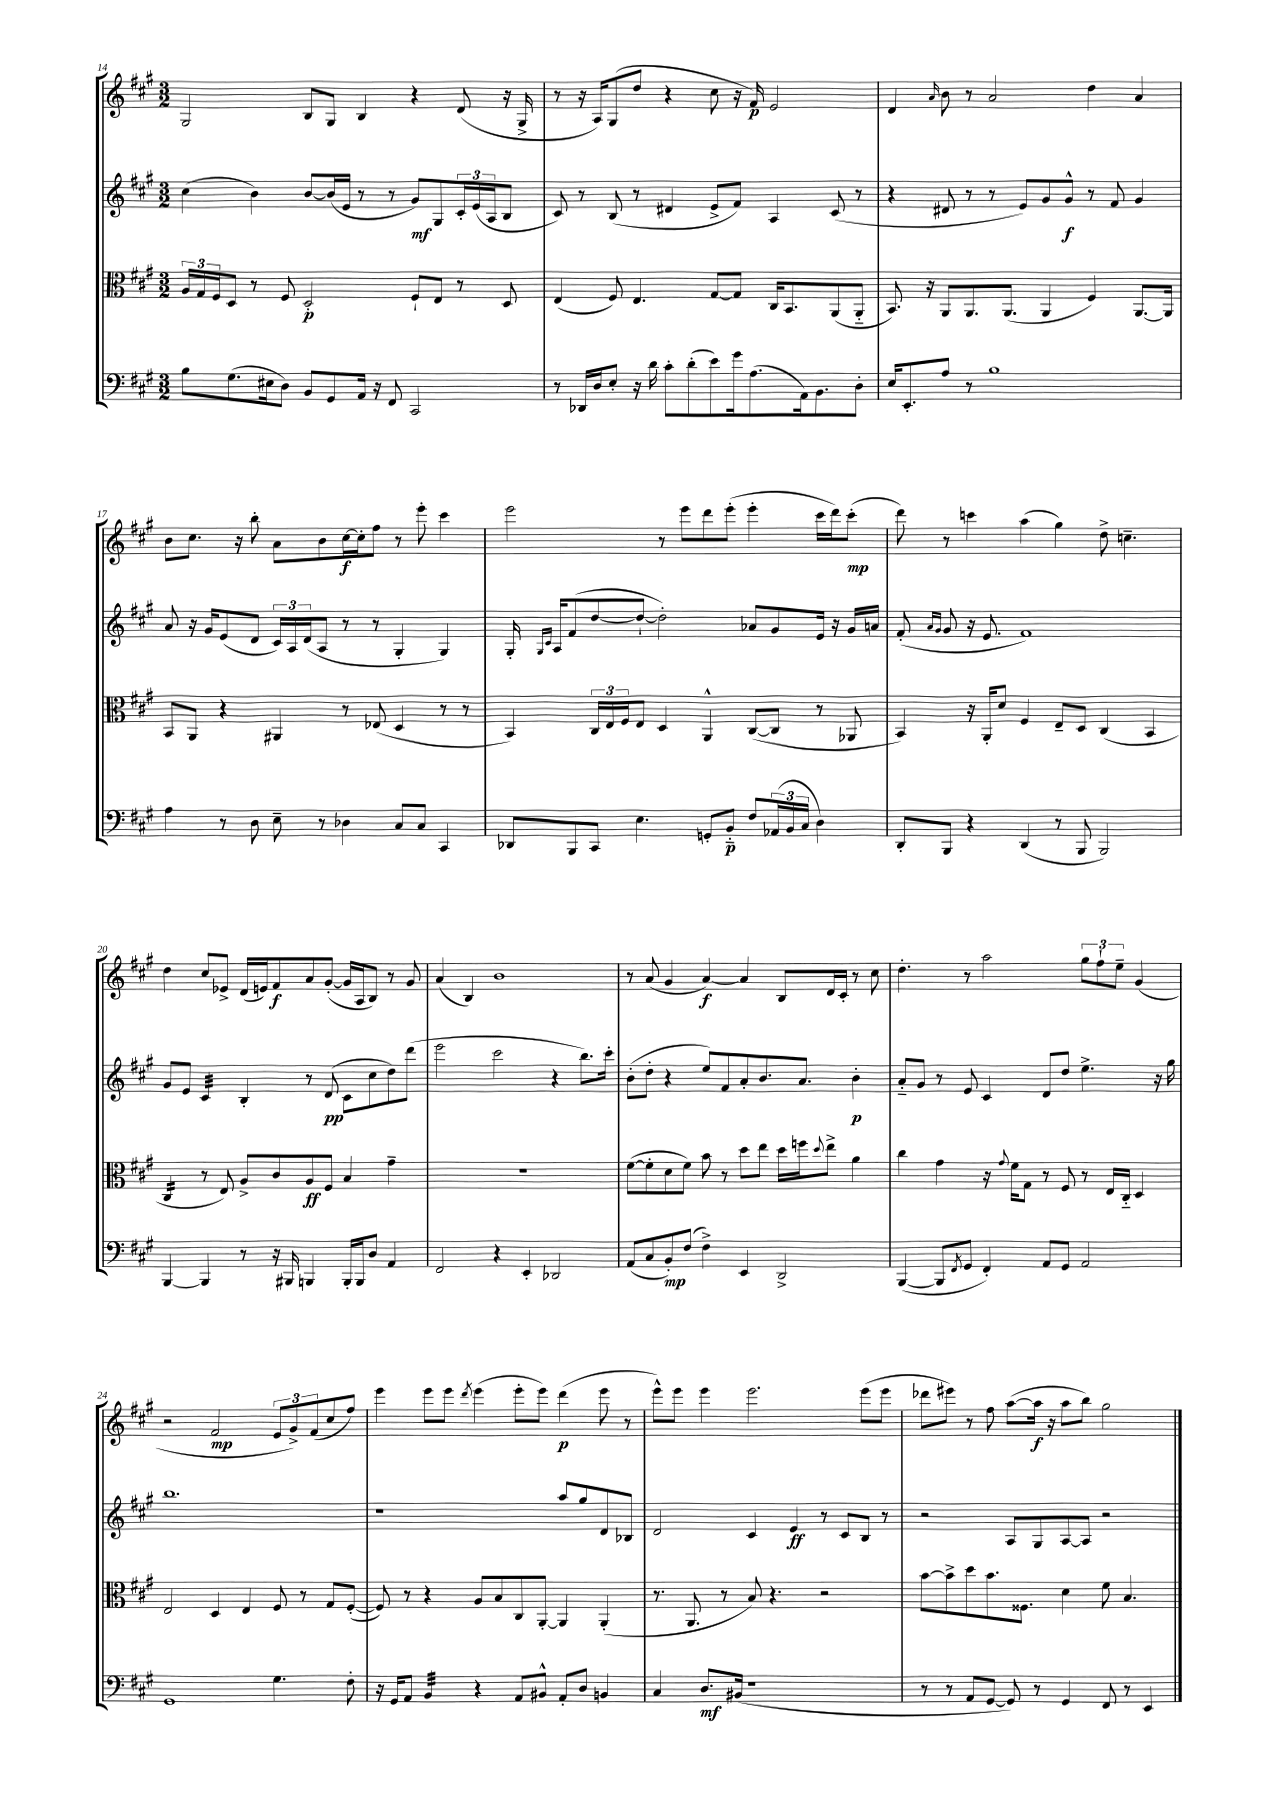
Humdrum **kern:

**kern	**kern	**kern	**kern
*staff4	*staff3	*staff2	*staff1
*clefF4	*clefC3	*clefG2	*clefG2
*k[f#c#g#]	*k[f#c#g#]	*k[f#c#g#]	*k[f#c#g#]
*M3/2	*M3/2	*M3/2	*M3/2
8B	24A	(4cc#	2G#
.	24G#	.	.
.	24F#	.	.
(8.G#	8D	.	.
.	8r	4b)	.
16E#	.	.	.
8D)	8F#	.	.
8BB	2D'	[8b	8B
8GG#	.	(16b]	8G#
.	.	16e	.
16AA	.	8r	4B
16r	.	.	.
8FF#	.	8r	.
2CC#	8F#`	8g#)	4r
.	8E	8G#	.
.	8r	24c#'	(8d
.	.	(24e	.
.	.	24A	.
.	8D	8B	16r
.	.	.	16G#^
=	=	=	=
8r	(4E	8c#)	8r
16DD-	.	8r	16r
16D	.	.	16A)
8E'	8F#)	(8B	(8G#
16r	4.E	8r	8dd
16d	.	.	.
8c#'	.	4d#	4r
(8d'	.	.	.
8e)	[8G#	8e^	8cc#
16g#	8G#]	8f#)	16r
(8.A	.	.	16f#)
.	16C#	4A	2e
.	8.BB	.	.
16AA)	.	.	.
8.BB	.	.	.
.	(8AA	(8c#	.
8D'	8AA'~	8r	.
=	=	=	=
16E	8.BB)	4r	4d
8.EE'	.	.	.
.	16r	.	.
.	.	.	16qqa
8A	8AA	8d#	8b
8r	8.AA	8r	8r
1B	.	8r	2a
.	(8.AA	.	.
.	.	8e)	.
.	4AA	8g#	.
.	.	8g#^^	.
.	4F#)	8r	4dd
.	.	8f#	.
.	[8.AA	4g#	4a
.	16AA]	.	.
=	=	=	=
4A	8BB	8a	8b
.	8AA	16r	8.cc#
.	.	16g#	.
8r	4r	(8e	.
.	.	.	16r
8D	.	8d	8bb'
8E~	4AA#	24c#)	8a
.	.	24A	.
.	.	(24d	.
8r	.	8A	8b
4D-	8r	8r	[16cc#
.	.	.	16cc#']
.	(8E-	8r	8ff#
8C#	4D	4G#'	8r
8C#	.	.	8eee'
4CC#	8r	4G#)	4ccc#
.	8r	.	.
=	=	=	=
8DD-	4BB)	16G#'	2eee
.	.	16qqG#	.
.	.	16qqc#	.
.	.	16A	.
8BBB	.	(8f#	.
8CC#	24C#	[8dd	.
.	24E	.	.
.	24F#	.	.
4.E	8E	8dd`_	.
.	4D	2dd'])	8r
.	.	.	8eee
8GG'	4AA^^	.	8ddd
8BB'~	.	.	(8eee'
8F#	([8C#	8a-	4eee'
(24AA-	8C#]	8g#	.
24BB	.	.	.
24C#	.	.	.
4D)	8r	16e	16ccc#
.	.	16r	16ddd)
.	8AA-	16g#	(8ccc#'
.	.	16a	.
=	=	=	=
8DD'	4BB)	(8f#'	8ddd)
.	.	16qqa	.
.	.	16qqg#	.
8BBB	.	8g#	8r
4r	16r	16r	4ccc
.	16AA'	8.e	.
.	8d	.	.
(4DD	4F#	1f#)	(4aa
8r	8E~	.	4gg#)
8BBB	8D	.	.
2BBB)	(4C#	.	8dd^
.	.	.	4.cc~
.	4BB	.	.
=	=	=	=
[4BBB	4C#	8g#	4dd
.	.	8e	.
4BBB]	8r	4c#	8cc#
.	8E)	.	8e-^
8r	8A^	4B'	(16d
.	.	.	16e)
16r	8c#	.	8f#
16BBB#	.	.	.
4BBB	8A	8r	8a
.	8F#	(8d	([8g#'
16BBB'	4B	8c#	16g#]
16BBB	.	.	16A
8D	.	8cc#	8B)
4AA	4g#~	8dd)	8r
.	.	(8ddd	8g#
=	=	=	=
2FF#	1.r	2eee	(4a
.	.	.	4B)
4r	.	2ccc#	1b
4EE'	.	.	.
2DD-	.	4r	.
.	.	8.bb)	.
.	.	16ccc#'	.
=	=	=	=
(8AA	([8f#	(8b'	8r
8C#	8f#']	8dd'	(8a
8BB')	8d	4r	4g#
(8F#	8f#)	.	.
4F#^)	8b	8ee)	[4a)
.	8r	8f#	.
4EE	8dd	8a'	4a]
.	8ee	8.b	.
2DD^	16dd	.	8B
.	16ff	8.a	.
.	8qqdd	.	.
.	8ee^	.	16d
.	.	.	16c#'
.	4a	4b'	8r
.	.	.	8cc#
=	=	=	=
([4BBB	4cc#	8a'~	4.dd'
.	.	8g#	.
8BBB]	4g#	8r	.
8qFF#	.	.	.
8GG#	.	8e	8r
4FF#')	16r	4c#	2aa
.	8qqg#	.	.
.	16f#	.	.
.	8G#	.	.
8AA	8r	8d	.
8GG#	8F#	8dd	.
2AA	8r	4.ee^	12gg#
.	.	.	12ff#`
.	16E	.	.
.	.	.	12ee~
.	16C#'~	.	.
.	4D	.	(4g#
.	.	16r	.
.	.	16gg#	.
=	=	=	=
1GG#	2E	1.bb	2r
.	4D	.	2f#
.	4E	.	.
4.G#	8F#	.	12e
.	.	.	12g#^)
.	8r	.	.
.	.	.	(12f#
.	8G#	.	8cc#
8F#'	([8F#'	.	8ff#)
=	=	=	=
16r	8F#])	1r	4eee
16GG#	.	.	.
8AA	8r	.	.
4BB	4r	.	8eee
.	.	.	8eee
.	.	.	8qddd
4r	8A	.	(4eee
.	8B	.	.
8AA	8C#	.	8eee'
8BB#^^	[8AA'	.	8eee)
8AA'	4AA]	8aa	(4ddd
8D	.	8gg#	.
4BB	(4AA'	8d	8eee
.	.	8B-	8r
=	=	=	=
4C#	8.r	2d	8eee^^)
.	.	.	8eee
.	8.AA	.	.
8.D	.	.	4eee
.	8r	.	.
(16BB#	.	.	.
1r	8B)	4c#	2.eee
.	4.r	.	.
.	.	4e	.
.	2r	8r	.
.	.	8c#	.
.	.	8B	(8eee
.	.	8r	8eee
=	=	=	=
8r	[8b	2r	8ddd-
8r	8b^]	.	8eee#)
8AA	8dd	.	8r
[8GG#	8.b	.	8ff#
8GG#])	.	8A	([8aa
.	8.F##	.	.
8r	.	8G#	16aa]
.	.	.	16r
4GG#	4d	[8A	8aa
.	.	8A]	8bb)
8FF#	8f#	2r	2gg#
8r	4.B	.	.
4EE	.	.	.
==	==	==	==
*-	*-	*-	*-
